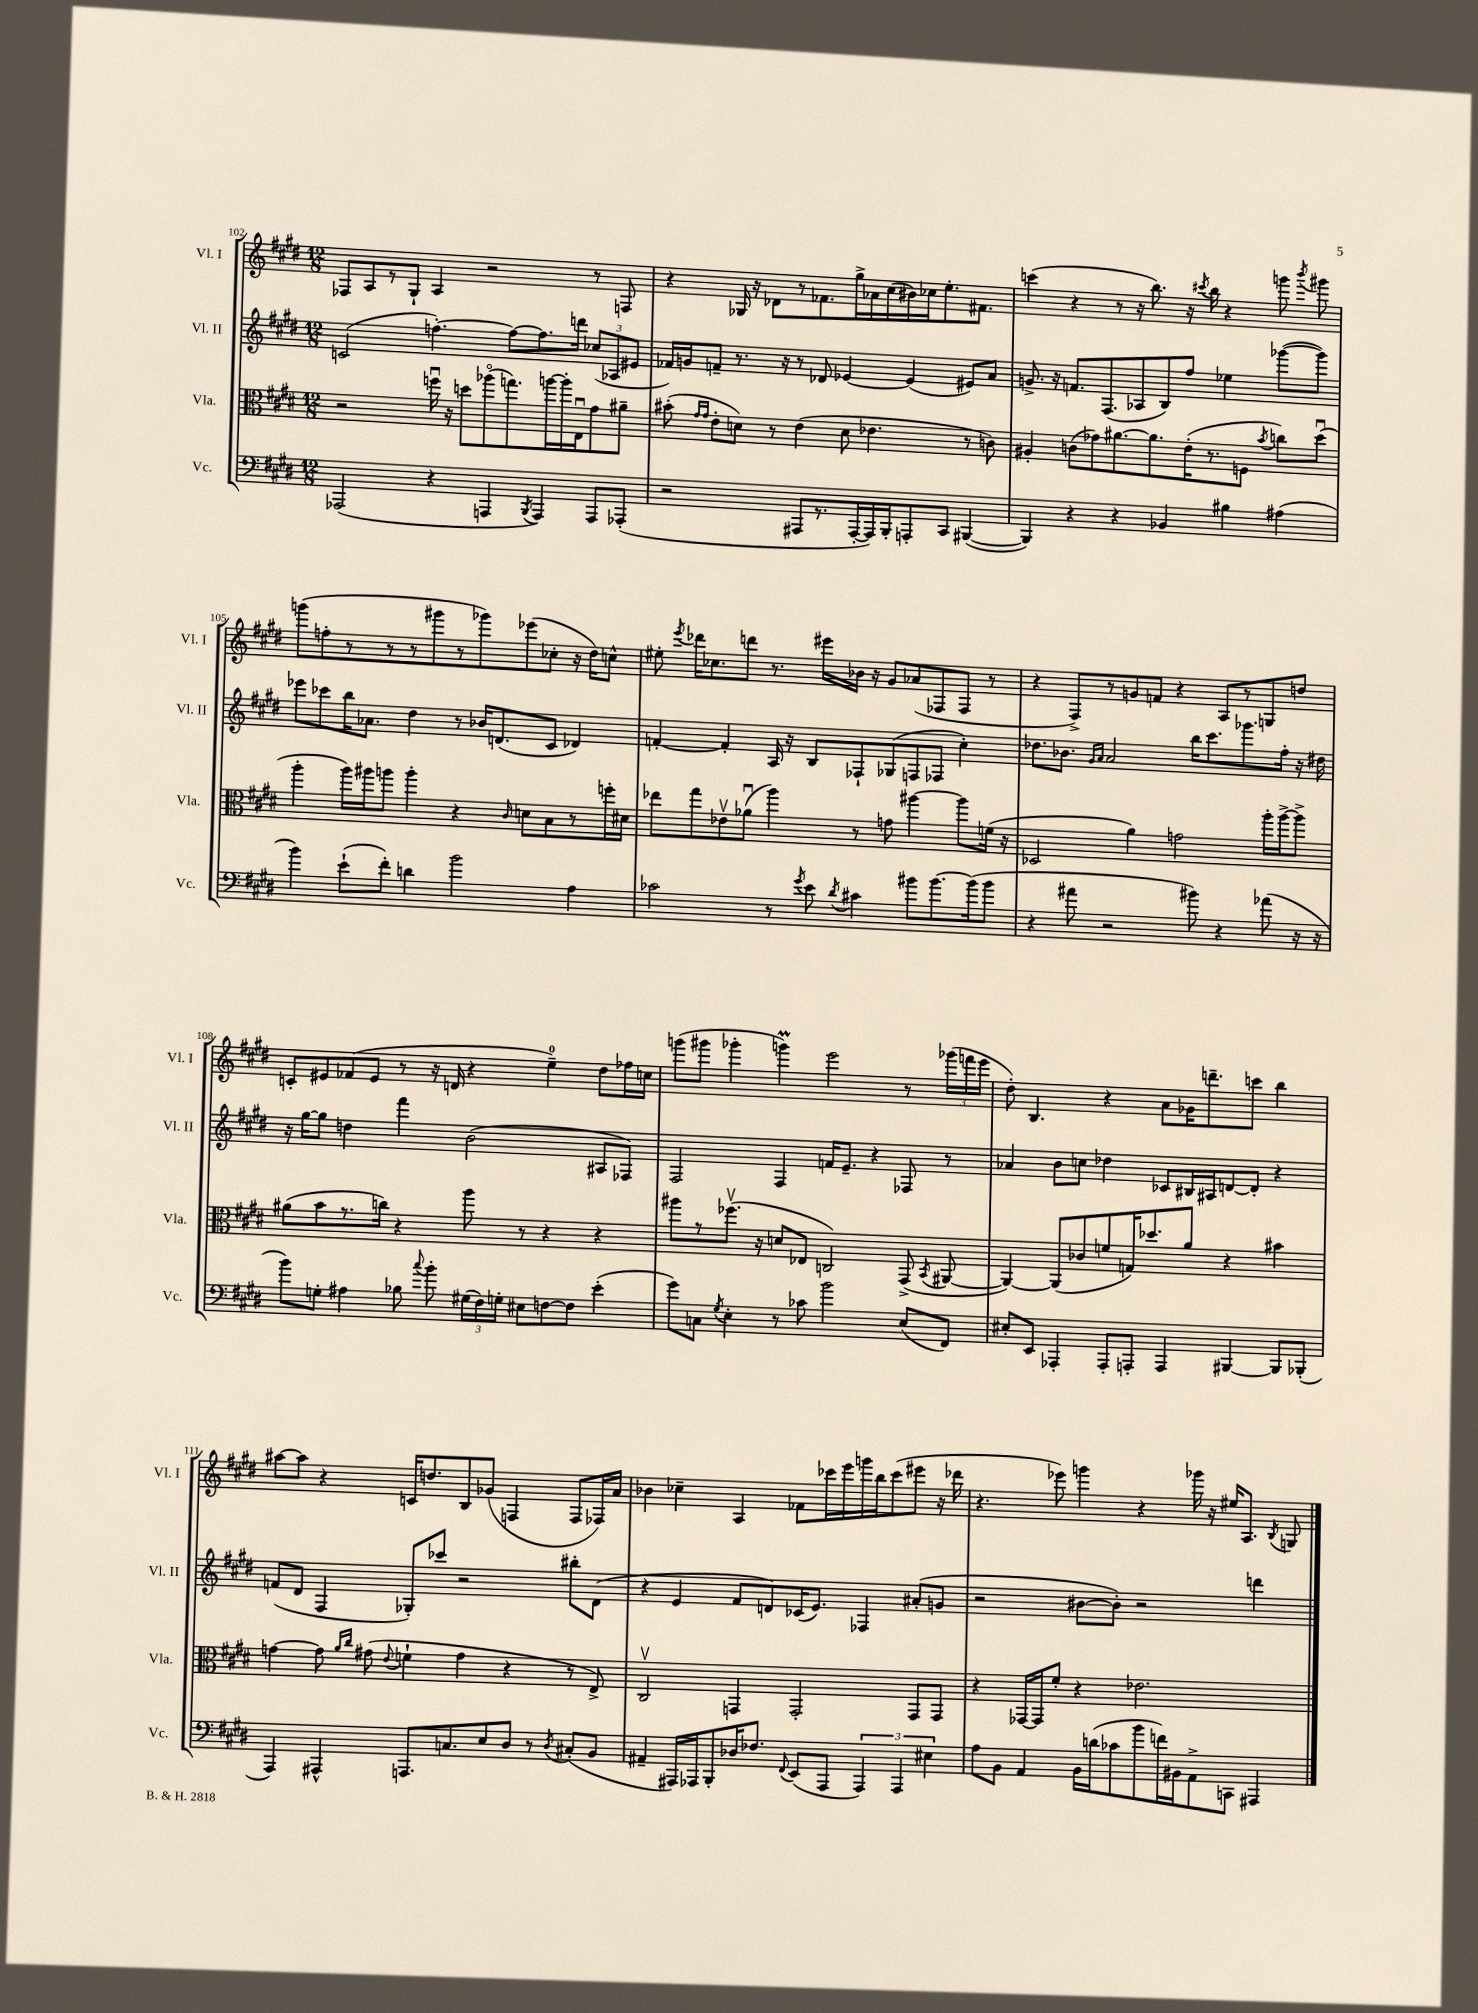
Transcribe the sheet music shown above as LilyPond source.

<<
\new StaffGroup <<
\new Staff = "s0" \with { instrumentName = "Vl. I" shortInstrumentName = "Vl. I" } {
    \clef treble \key e \major \numericTimeSignature \time 12/8
    \autoBeamOff fes8[ a8 r8 gis8]-! a4 r2 r8 f8 |
    r4 ges16 r16 des'8[ r8 fes'8. gis''16-> aes'16 cis''16( bis'16) ces''16 e''8.-. fis'8.] |
    c'''4( r4 r8 r16 b''8.) r16 \acciaccatura { cis'''8 } b''16 r4 g'''8 \acciaccatura { b'''8 } gis'''8 |
    g'''8[( f''8-. r8 r8 r8 gis'''8 r8 ges'''8) ees'''8( ces''8]-. r16 dis''16[) c''8]-^ |
    eis''8-. \acciaccatura { e'''8 } des'''16[ ces''8. d'''8] r8. eis'''16[ bes'16] r16 gis'8[ aes'8( fes8 fes8] r8 |
    r4 fis8[->) r8 g'8 f'8] r4 a8[ r8 g8 d''8] |
    c'8[-. eis'8 fes'8( eis'8] r8 r16 d'16 r4 e''4-0--) dis''8[ fes''16 c''16] |
    g'''8[( gis'''8] ges'''4-. g'''4\prall) e'''2 r8 \tuplet 3/2 { ges'''16[( f'''16 e'''16] } |
    dis''8-.) b4. r4 a'8[ ges'16 d'''8.-- c'''8] b''4 |
    ais''8[~ ais''8] r4 c'16[ d''8. b8 ges'8]( f4 f8[ fes16) a'16] |
    bes'4 ces''4-- a4 fes'8[ ces'''16 e'''16 g'''16 b''16 ces'''8( eis'''8] r16 des'''16 |
    r4. ees'''8) g'''4 r4 ges'''16 r16 eis''16[ a8.] \acciaccatura { b8 } g8 \bar "|." |
}
\new Staff = "s1" \with { instrumentName = "Vl. II" shortInstrumentName = "Vl. II" } {
    \clef treble \key e \major \numericTimeSignature \time 12/8
    \autoBeamOff c'2( f''4.~-.) f''8[~ f''8. d'''16] \tuplet 3/2 { ces''8[( aes8 eis'8] } |
    fes'16[) g'16 f'8]-- r8. r16 r8 des'8 ees'4~ ees'4( eis'8[) a'8] |
    g'8.-> r16 f'8.[ fis8.( aes8 b8) fis''8] ees''4 ges'''8[~( ges'''8]) |
    ees'''8[ ces'''8 b''16 aes'8.] dis''4 r8 bes'16[ d'8.( cis'8] des'4) |
    f'4~-. f'4-. a16 r16 b8[ fes8-! ges8( f8 fes8] cis''4-.) |
    des''8.[ bes'8.] \grace { gis'16[ a'16] } a'2 b''16[ cis'''8. ges'''8. fis''16]-. r16 dis''16 |
    r16 gis''16[~ gis''8] d''4 fis'''4 b'2( ais8[ fes8]) |
    fis2 fis4 f'16[ e'8.]-- r4 fes8 r8 |
    aes'4 b'8[ c''8] des''4 ces'8[ bis16 ais16 d'8~ d'8]-. r4 |
    f'8[( dis'8] fis4 ges8[-.) ces'''8] r2 bis''8[-. dis'8]( |
    r4 e'4 fis'8[ d'8) ces'16( e'8.]) fes4 ais'8[-.( g'8] |
    r2 bis'8[~ bis'8]-.) r2 d'''4 \bar "|." |
}
\new Staff = "s2" \with { instrumentName = "Vla." shortInstrumentName = "Vla." } {
    \clef alto \key e \major \numericTimeSignature \time 12/8
    \autoBeamOff r2 f''16\downbow r16 d''8[ aes''8\flageolet( g''8.) a''16~ a''16-. e16\downbow gis'8 ais'8]-- |
    bis'8-.( \grace { gis'16[ gis'16] } e'8[-. d'8]) r8 e'4( d'8 ees'4. r8 c'8) |
    ais4-. c'8[( ges'8) ais'8.~ ais'8. e'16-.( r8. f8] \acciaccatura { b'8 } c''8[) dis''8]\downbow( |
    a''4-. a''16[) ais''16 a''8] a''4-. r4 \grace { cis'16 } d'8[ b8 r8 f''16-. dis'16] |
    ees''8[ gis''8 ees'8\upbow aes'8]\downbow( a''4) r8 g'8 ais''4~ ais''8[ f'16]( r16 |
    des2 a'4) g'2 a''16[-. a''16~-> a''8]-> |
    ais'8[( b'8 r8. c''16]) r4 a''8 r8 r4 r4 |
    ais''8[ r8 fes''8.]\upbow( r16 d'8[ ees8] c2) gis,8->( \acciaccatura { b,8 } ais,8~ |
    ais,4~) ais,8[( ces'8 f'8 g16) des''8. a'8] r4 bis'4 |
    g'4~ g'8 \grace { a'16[ cis''16] } gis'8( \appoggiatura { e'8 } f'4-! gis'4 r4 r8 e8->) |
    cis2\upbow g,4 g,2-. g,8[ g,8] |
    r4 ges,16[~ ges,16 fis'8]-. r4 ees'2. \bar "|." |
}
\new Staff = "s3" \with { instrumentName = "Vc." shortInstrumentName = "Vc." } {
    \clef bass \key e \major \numericTimeSignature \time 12/8
    \autoBeamOff aes,,2( r4 a,,4 \acciaccatura { b,,8 } a,,4) a,,8[ aes,,8]-.( |
    r2 ais,,8[ r8. ais,,16~-. ais,,16) b,,16-. a,,8-. cis,8] bis,,4~( |
    bis,,4) r4 r4 bes,4 bis4 ais4( |
    b'4) e'8[-!( fis'8]-.) d'4 b'2 a4 |
    ces'2 r8 \acciaccatura { gis'8 } e'8 \acciaccatura { dis'8 } cis'4 bis'8[ bis'8.~ bis'16( bis'8] |
    r4 ais'8 r2 bis'8) r4 aes'8( r16 r16 |
    b'8[) g8]-. ais4 bes8 \appoggiatura { cis''8 } b'8-. \tuplet 3/2 { gis16[( fis16) g16]-. } eis8[ f8~ f8] e'4-.( |
    gis'8[) c8] \acciaccatura { gis8 } e4-. r8 ces'8 b'2 e8[( fis,8]) |
    eis8[-. e,8] aes,,4-. aes,,8[-. a,,8]-. a,,4 bis,,4~ bis,,8[ bes,,8]-.( |
    a,,4) ais,,4-^ a,,8.[ c8. e8 dis8] r8 \acciaccatura { dis8 } cis8[-.( b,8] |
    ais,4-- ais,,16[) aes,,16 b,,8-. des16 fes8.] \appoggiatura { fis,8 } e,8[( aes,,8] \tuplet 3/2 { aes,,4) aes,,4 eis4 } |
    a8[ b,8] a,4 b,16[ d'16( ces'8 b'8 f'16) bis,16 a,8-> c,8] ais,,4 \bar "|." |
}
>>
>>
\layout { \context { \Score currentBarNumber = #102 } }
